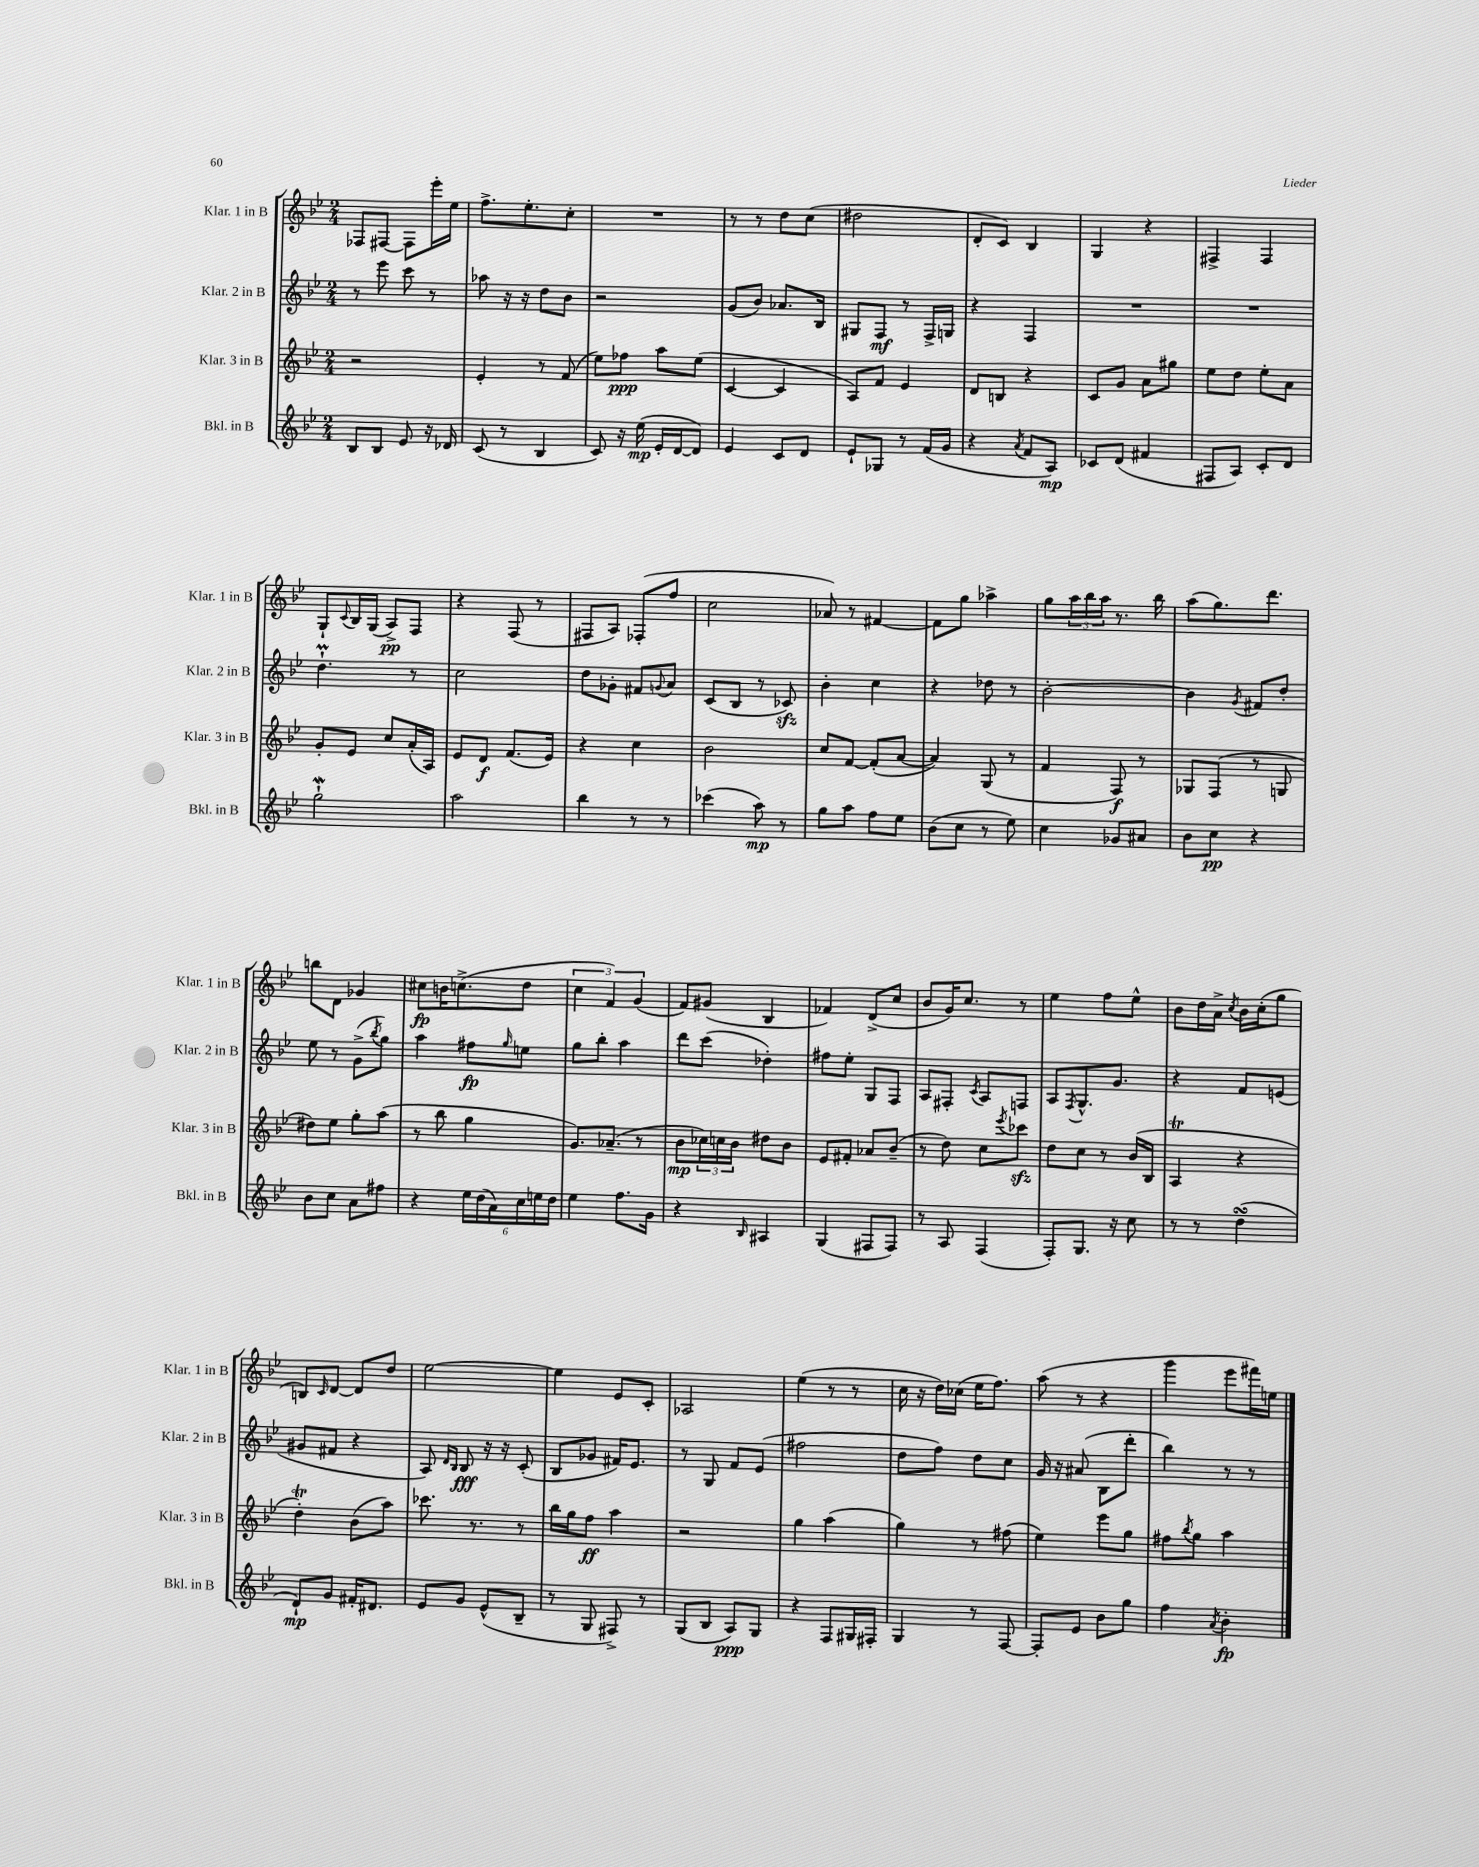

**kern	**dynam	**kern	**dynam	**kern	**dynam	**kern	**dynam
*part4	*part4	*part3	*part3	*part2	*part2	*part1	*part1
*staff4	*staff4	*staff3	*staff3	*staff2	*staff2	*staff1	*staff1
*I"Bkl. in B	*	*I"Klar. 3 in B	*	*I"Klar. 2 in B	*	*I"Klar. 1 in B	*
*I'Bkl. in B	*	*I'Klar. 3 in B	*	*I'Klar. 2 in B	*	*I'Klar. 1 in B	*
*clefG2	*	*clefG2	*	*clefG2	*	*clefG2	*
*k[b-e-]	*	*k[b-e-]	*	*k[b-e-]	*	*k[b-e-]	*
*M2/4	*	*M2/4	*	*M2/4	*	*M2/4	*
=51	=51	=51	=51	=51	=51	=51	=51
8B-/L	.	2r	.	8r	.	8F-X/L	.
8B-/J	.	.	.	8eee-\	.	[8F#X/J	.
8e-/	.	.	.	8ccc\	.	8F#\L]	.
16r	.	.	.	8r	.	16eee-'\L	.
16d-X/	.	.	.	.	.	16ee-\JJ	.
=52	=52	=52	=52	=52	=52	=52	=52
(8c/	.	4e-'/	.	8aa-X\	.	8.ff^\L	.
8r	.	.	.	16r	.	.	.
.	.	.	.	16r	.	8.ee-'\	.
4B-/	.	8r	.	8dd\L	.	.	.
.	.	(8f/	.	8b-\J	.	8cc'\J	.
=53	=53	=53	=53	=53	=53	=53	=53
8c/)	.	8ee-\L)	.	2r	.	2r	.
16r	.	8ff-X\J	ppp	.	.	.	.
(16ee-\	mp	.	.	.	.	.	.
16e-'/LL	.	8aa\L	.	.	.	.	.
[16d/J	.	.	.	.	.	.	.
8d/J])	.	(8ee-\J	.	.	.	.	.
=54	=54	=54	=54	=54	=54	=54	=54
4e-/	.	[4c/	.	(8g/L	.	8r	.
.	.	.	.	8b-/J)	.	8r	.
8c/L	.	4c/]	.	8.a-X/L	.	8dd\L	.
8d/J	.	.	.	.	.	(8cc\J	.
.	.	.	.	16B-/Jk	.	.	.
=55	=55	=55	=55	=55	=55	=55	=55
8e-`/L	.	8A/L)	.	8G#X/L	.	2dd#X\	.
8G-X/J	.	8f/J	.	8F/J	mf	.	.
8r	.	4e-/	.	8r	.	.	.
(16f/LL	.	.	.	16F^/LL	.	.	.
16g/JJ	.	.	.	16Gn/JJ	.	.	.
=56	=56	=56	=56	=56	=56	=56	=56
4r	.	8d/L	.	4r	.	8d'/L	.
.	.	8Bn/J	.	.	.	8c/J)	.
8qa/	.	.	.	.	.	.	.
8f/L	.	4r	.	4F/	.	4B-/	.
8A/J)	mp	.	.	.	.	.	.
=57	=57	=57	=57	=57	=57	=57	=57
8c-X/L	.	8c/L	.	2r	.	4G/	.
(8d/J	.	8g/J	.	.	.	.	.
4f#X/	.	8a\L	.	.	.	4r	.
.	.	8gg#X\J	.	.	.	.	.
=58	=58	=58	=58	=58	=58	=58	=58
8F#X/L	.	8ee-\L	.	2r	.	4F#X^/	.
8A/J)	.	8dd\J	.	.	.	.	.
8c'/L	.	8ee-'\L	.	.	.	4F#/	.
8d/J	.	8a\J	.	.	.	.	.
!!LO:LB:g=z
=59	=59	=59	=59	=59	=59	=59	=59
2ggW`\	.	8g'/L	.	4.ddm`\	.	8G`/L	.
.	.	.	.	.	.	8qqc/	.
.	.	8e-/J	.	.	.	16B-/L	.
.	.	.	.	.	.	(16G/JJ	.
.	.	8cc/L	.	.	.	8A^/L)	pp
.	.	(16a'/L	.	8r	.	8F/J	.
.	.	16A/JJ)	.	.	.	.	.
=60	=60	=60	=60	=60	=60	=60	=60
2aa\	.	8e-/L	.	2cc\	.	4r	.
.	.	8d/J	f	.	.	.	.
.	.	(8.f/L	.	.	.	(8F/	.
.	.	.	.	.	.	8r	.
.	.	16e-/Jk)	.	.	.	.	.
=61	=61	=61	=61	=61	=61	=61	=61
4bb-\	.	4r	.	8dd\L	.	8F#X/L	.
.	.	.	.	8g-X'\J	.	8A/J)	.
8r	.	4cc\	.	8f#X/L	.	(8F-X'/L	.
.	.	.	.	8qqgn/	.	.	.
8r	.	.	.	8a/J	.	8ff/J	.
=62	=62	=62	=62	=62	=62	=62	=62
(4ccc-X\	.	2b-\	.	(8c/L	.	2cc\	.
.	.	.	.	8B-/J	.	.	.
8aa\)	mp	.	.	8r	.	.	.
8r	.	.	.	8c-Xzz/)	.	.	.
=63	=63	=63	=63	=63	=63	=63	=63
8gg\L	.	8cc/L	.	4b-'\	.	8a-X/)	.
8aa\J	.	[8f/J	.	.	.	8r	.
8ff\L	.	(8f'/L]	.	4cc\	.	[4f#X/	.
8ee-\J	.	[8a/J	.	.	.	.	.
=64	=64	=64	=64	=64	=64	=64	=64
(8b-\L	.	4a/])	.	4r	.	8f#\L]	.
8cc\J	.	.	.	.	.	8gg\J	.
8r	.	(8G/	.	8dd-X\	.	4aa-X^\	.
8ee-\)	.	8r	.	8r	.	.	.
=65	=65	=65	=65	=65	=65	=65	=65
4cc\	.	4f/	.	[2b-'\	.	8gg\L	.
.	.	.	.	.	.	24aa\L	.
.	.	.	.	.	.	24bb-\	.
.	.	.	.	.	.	24aa\JJ	.
8g-X/L	.	8F/)	f	.	.	8.r	.
8a#X/J	.	8r	.	.	.	.	.
.	.	.	.	.	.	16bb-\	.
=66	=66	=66	=66	=66	=66	=66	=66
8b-\L	.	8G-X/L	.	4b-\]	.	(8aa\L	.
8cc\J	pp	(8F/J	.	.	.	8.gg\)	.
.	.	.	.	8qg/	.	.	.
4r	.	8r	.	8f#X/L	.	.	.
.	.	.	.	.	.	8.ddd\J	.
.	.	8Gn/	.	8dd'/J	.	.	.
!!LO:LB:g=z
=67	=67	=67	=67	=67	=67	=67	=67
8b-\L	.	8dd#X\L)	.	8ee-\	.	8bbn\L	.
8cc\J	.	8ee-\J	.	8r	.	8d\J	.
8a\L	.	8gg'\L	.	(8g^\L	.	4g-X/	.
.	.	.	.	8qbb-/	.	.	.
8ff#X\J	.	(8aa\J	.	8gg\J)	.	.	.
=68	=68	=68	=68	=68	=68	=68	=68
4r	.	8r	.	4aa\	.	8cc#X\L	fp
.	.	8bb-\	.	.	.	16bn\K	.
.	.	.	.	.	.	(8.ccn^\	.
24ee-\LL	.	4gg\	.	8ff#X\L	fp	.	.
(24dd\	.	.	.	.	.	.	.
24a\)	.	.	.	.	.	.	.
.	.	.	.	16qqgg/	.	.	.
24cc\	.	.	.	8een\J	.	8dd\J	.
24een\	.	.	.	.	.	.	.
24dd\JJ	.	.	.	.	.	.	.
=69	=69	=69	=69	=69	=69	=69	=69
4ee-\	.	8.g/L)	.	8gg\L	.	6cc\	.
.	.	.	.	8bb-'\J	.	.	.
.	.	.	.	.	.	6f/)	.
.	.	(8.a-X~/J	.	.	.	.	.
8.ff\L	.	.	.	4aa\	.	.	.
.	.	.	.	.	.	(6g/	.
.	.	8r	.	.	.	.	.
16g\Jk	.	.	.	.	.	.	.
=70	=70	=70	=70	=70	=70	=70	=70
4r	.	8b-\L	mp	8ddd\L	.	8f/L)	.
.	.	24cc-X\L)	.	(8ccc\J	.	(8g#X/J	.
.	.	24ccn\	.	.	.	.	.
.	.	24b-\JJ	.	.	.	.	.
16qqB-/	.	.	.	.	.	.	.
4A#X/	.	8dd#X\L	.	4dd-X'\)	.	4B-/	.
.	.	8b-\J	.	.	.	.	.
=71	=71	=71	=71	=71	=71	=71	=71
(4G/	.	8e-/L	.	8ff#X\L	.	4f-X/)	.
.	.	8f#X'/J	.	8ee-'\J	.	.	.
8F#X/L	.	8a-X/L	.	8G/L	.	(8d^/L	.
8F#/J)	.	(8b-~/J	.	8F/J	.	8cc/J	.
=72	=72	=72	=72	=72	=72	=72	=72
8r	.	8r	.	8A/L	.	8b-/L	.
8A/	.	8dd\)	.	8F#X'/J	.	16g/K)	.
.	.	.	.	.	.	8.cc/J	.
.	.	.	.	8qc/	.	.	.
(4F/	.	8cc\L	.	8A/L	.	.	.
.	.	8qeee-/	.	.	.	.	.
.	.	8ccc-Xzz\J	.	8Fn/J	.	8r	.
=73	=73	=73	=73	=73	=73	=73	=73
8F'/L)	.	8dd\L	.	8A/L	.	4ee-\	.
.	.	.	.	8qF/	.	.	.
8.G/J	.	8cc\J	.	8.G^^/	.	.	.
.	.	8r	.	.	.	8ff\L	.
16r	.	.	.	8.g/J	.	.	.
8cc\	.	(16b-/LL	.	.	.	8ee-^^\J	.
.	.	16B-/JJ	.	.	.	.	.
=74	=74	=74	=74	=74	=74	=74	=74
8r	.	4At/	.	4r	.	8b-\L	.
8r	.	.	.	.	.	16dd\L	.
.	.	.	.	.	.	16a^\JJ	.
.	.	.	.	.	.	8qcc/	.
(4ddsSsS\	.	4r	.	8f/L	.	16b-\LL	.
.	.	.	.	.	.	(16cc'\J	.
.	.	.	.	(8en/J	.	8gg\J	.
!!LO:LB:g=z
=75	=75	=75	=75	=75	=75	=75	=75
8d`/L)	mp	4ddt'\)	.	8g#X/L	.	8Bn/L)	.
.	.	.	.	.	.	16qqc/	.
8g/J	.	.	.	8f#X/J	.	[8d/J	.
16f#X'/KL	.	(8b-\L	.	4r	.	8d/L]	.
8.d#X/J	.	.	.	.	.	.	.
.	.	8aa\J)	.	.	.	8dd/J	.
=76	=76	=76	=76	=76	=76	=76	=76
8e-/L	.	8.ccc-X\	.	8A/)	.	[2ee-\	.
.	.	.	.	16qqd/LL	.	.	.
.	.	.	.	16qqB-/JJ	.	.	.
8g/J	.	.	.	8B-/	fff	.	.
.	.	8.r	.	.	.	.	.
(8e-^^/L	.	.	.	16r	.	.	.
.	.	.	.	16r	.	.	.
8B-~/J	.	8r	.	(8c'/	.	.	.
=77	=77	=77	=77	=77	=77	=77	=77
8r	.	16bb-\LL	.	8B-/L	.	4ee-\]	.
.	.	16gg\J	.	.	.	.	.
8G/	.	8ff\J	ff	8g-X/J	.	.	.
8F#X^/)	.	4aa\	.	16f#X/KL)	.	8e-/L	.
.	.	.	.	8.e-/J	.	.	.
8r	.	.	.	.	.	8c'/J	.
=78	=78	=78	=78	=78	=78	=78	=78
(8G/L	.	2r	.	8r	.	2A-X/	.
8B-/J	.	.	.	8G/	.	.	.
8A/L)	ppp	.	.	8f/L	.	.	.
8G/J	.	.	.	(8e-/J	.	.	.
=79	=79	=79	=79	=79	=79	=79	=79
4r	.	4gg\	.	2ff#X\	.	(4ee-\	.
8F/L	.	(4aa\	.	.	.	8r	.
16G#X/L	.	.	.	.	.	8r	.
16F#X'/JJ	.	.	.	.	.	.	.
=80	=80	=80	=80	=80	=80	=80	=80
4G/	.	4gg\)	.	8dd\L	.	16cc\	.
.	.	.	.	.	.	16r	.
.	.	.	.	8ff\J)	.	16dd\LL)	.
.	.	.	.	.	.	(16cc-X\JJ	.
8r	.	8r	.	8dd\L	.	16ee-\KL	.
.	.	.	.	.	.	8.ff\J)	.
[8F/	.	(8ff#X\	.	8cc\J	.	.	.
=81	=81	=81	=81	=81	=81	=81	=81
8F'/L]	.	4ee-\)	.	16g/	.	(8aa\	.
.	.	.	.	16r	.	.	.
8e-/J	.	.	.	(8a#X/	.	8r	.
8b-\L	.	8eee-\L	.	8B-\L	.	4r	.
8gg\J	.	8gg\J	.	8ddd'\J	.	.	.
=82	=82	=82	=82	=82	=82	=82	=82
4ff\	.	8ff#X\L	.	4bb-\)	.	4ggg\	.
.	.	8qbb-/	.	.	.	.	.
.	.	8gg\J	.	.	.	.	.
8qa/	.	.	.	.	.	.	.
4b-'\	fp	4aa\	.	8r	.	8eee-\L	.
.	.	.	.	8r	.	16fff#X\L)	.
.	.	.	.	.	.	16een\JJ	.
==	==	==	==	==	==	==	==
*-	*-	*-	*-	*-	*-	*-	*-
